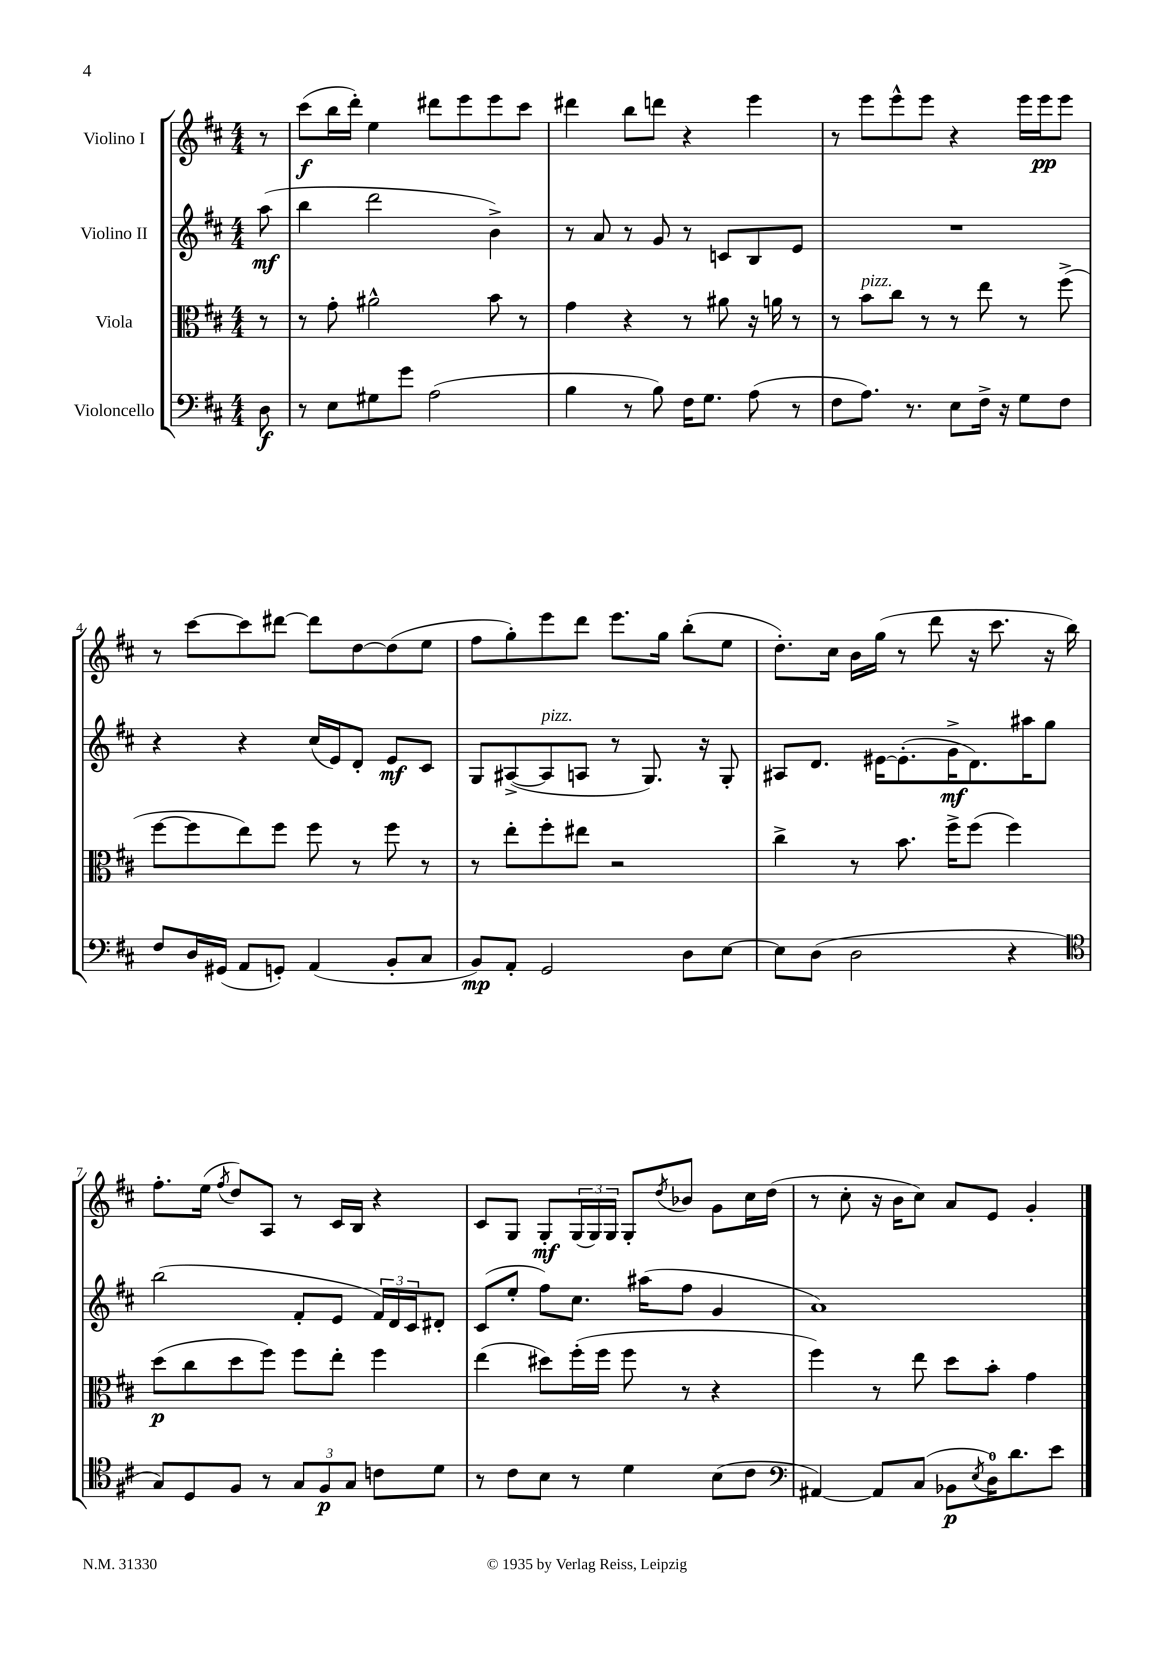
<<
\new StaffGroup <<
\new Staff = "s0" \with { instrumentName = "Violino I" } {
    \clef treble \key d \major \numericTimeSignature \time 4/4 \partial 8
    r8 |
    cis'''8\f( b''16 d'''16-.) e''4 dis'''8 e'''8 e'''8 cis'''8 |
    dis'''4 b''8 d'''8 r4 e'''4 |
    r8 e'''8 e'''8-^ e'''8 r4 e'''16 e'''16\pp e'''8 |
    r8 cis'''8~ cis'''8 dis'''8~ dis'''8 d''8~ d''8( e''8 |
    fis''8 g''8-.) e'''8 d'''8 e'''8. g''16 b''8-.( e''8 |
    d''8.-.) cis''16 b'16 g''16( r8 d'''8 r16 cis'''8. r16 b''16) |
    fis''8.-. e''16( \acciaccatura { fis''8 } d''8) a8 r8 cis'16 b16 r4 |
    cis'8 g8 g8-.\mf \tuplet 3/2 { g16( g16) g16 } g8-. \acciaccatura { d''8 } bes'8 g'8 cis''16 d''16( |
    r8 cis''8-. r16 b'16 cis''8) a'8 e'8 g'4-. \bar "|." |
}
\new Staff = "s1" \with { instrumentName = "Violino II" } {
    \clef treble \key d \major \numericTimeSignature \time 4/4 \partial 8
    a''8\mf( |
    b''4 d'''2 b'4->) |
    r8 a'8 r8 g'8 r8 c'8 b8 e'8 |
    R1 |
    r4 r4 cis''16( e'16) d'8-. e'8\mf cis'8 |
    g8 ais8~->( ais8^\markup { \italic "pizz." } a8 r8 g8.) r16 g8-. |
    ais8 d'8. eis'16~ eis'8.-.( g'16->\mf d'8.) ais''16 g''8 |
    b''2( fis'8-. e'8 \tuplet 3/2 { fis'16) d'16 cis'16 } dis'8-. |
    cis'8( e''8-. fis''8) cis''8. ais''16( fis''8 g'4 |
    a'1) \bar "|." |
}
\new Staff = "s2" \with { instrumentName = "Viola" } {
    \clef alto \key d \major \numericTimeSignature \time 4/4 \partial 8
    r8 |
    r8 g'8-. ais'2-^ b'8 r8 |
    g'4 r4 r8 ais'8 r16 a'16 r8 |
    r8 b'8^\markup { \italic "pizz." } cis''8 r8 r8 e''8 r8 fis''8->( |
    fis''8~ fis''8 e''8) fis''8 fis''8 r8 fis''8 r8 |
    r8 e''8-. fis''8-. eis''8 r2 |
    cis''4-> r8 b'8. fis''16-> fis''8( fis''4) |
    d''8\p( cis''8 d''8 fis''8) fis''8 e''8-. fis''4 |
    e''4( dis''8) fis''16-.( fis''16 fis''8 r8 r4 |
    fis''4) r8 e''8 d''8 b'8-. g'4 \bar "|." |
}
\new Staff = "s3" \with { instrumentName = "Violoncello" } {
    \clef bass \key d \major \numericTimeSignature \time 4/4 \partial 8
    d8\f |
    r8 e8 gis8 g'8 a2( |
    b4 r8 b8) fis16 g8. a8( r8 |
    fis8 a8.) r8. e8 fis16-> r16 g8 fis8 |
    fis8 d16 gis,16( a,8 g,8-.) a,4( b,8-. cis8 |
    b,8\mp) a,8-. g,2 d8 e8~ |
    e8 d8( d2 r4 |
    \clef tenor g8) d8 fis8 r8 \tuplet 3/2 { g8 fis8\p g8 } c'8 d'8 |
    r8 cis'8 b8 r8 d'4 b8( cis'8 |
    \clef bass ais,4~) ais,8 cis8( bes,8\p \acciaccatura { e8 } d16-0) d'8. e'8 \bar "|." |
}
>>
>>
